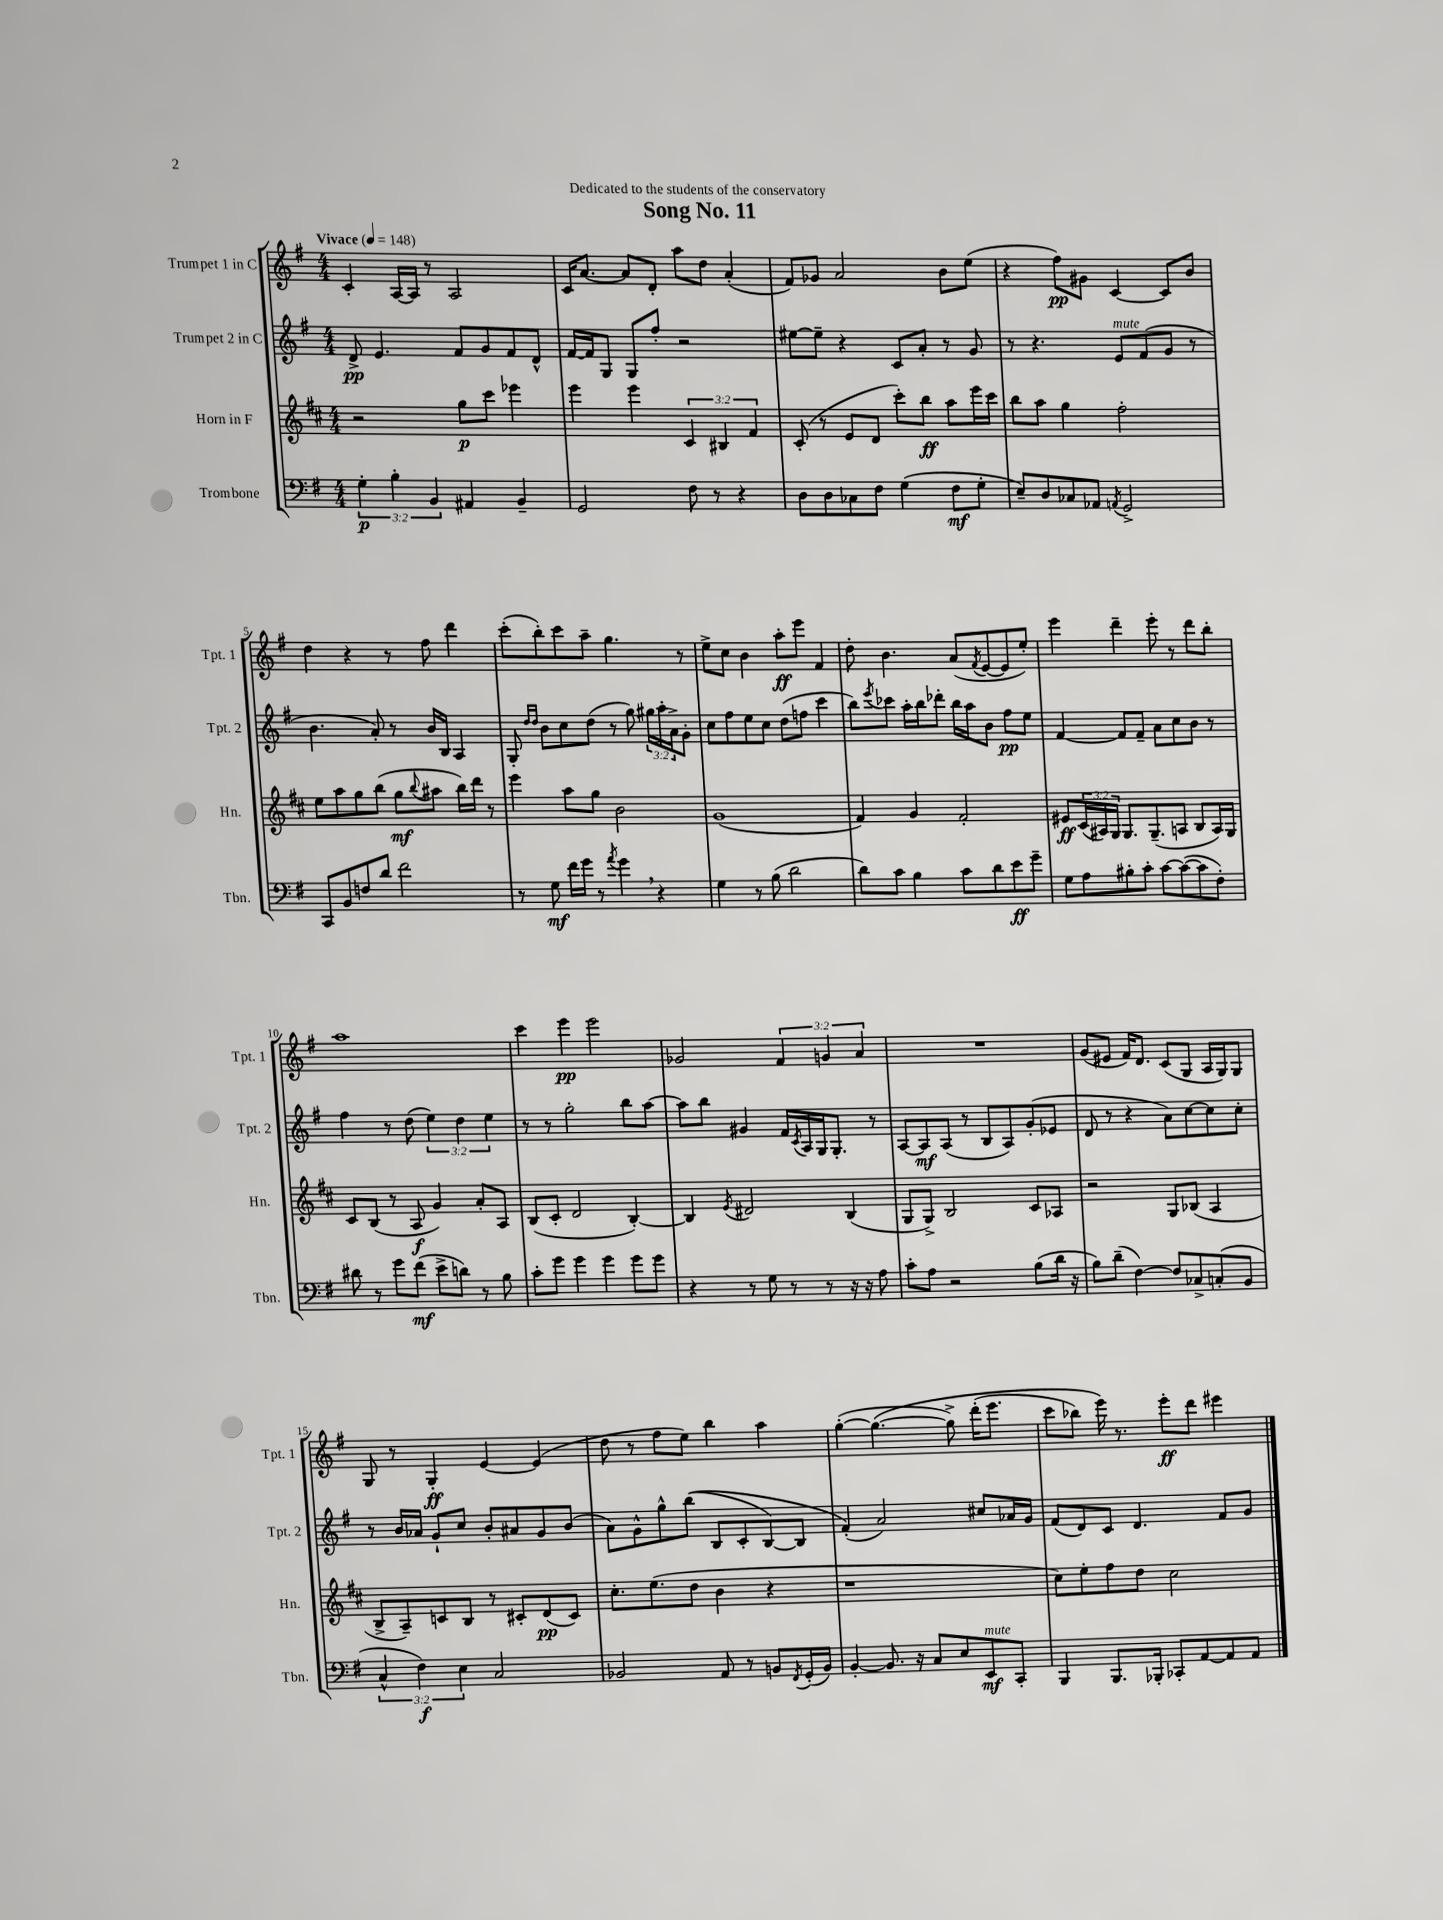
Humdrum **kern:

**kern	**kern	**kern	**kern
*staff4	*staff3	*staff2	*staff1
*clefF4	*clefG2	*clefG2	*clefG2
*k[f#]	*k[f#c#]	*k[f#]	*k[f#]
*M4/4	*M4/4	*M4/4	*M4/4
*MM148	*MM148	*MM148	*MM148
6G'	2r	8d^	4c'
.	.	4.e	.
6B'	.	.	.
.	.	.	[16A
.	.	.	16A]
6BB	.	.	.
.	.	.	8r
4AA#	8gg	8f#	2A
.	8ccc#	8g	.
4BB~	4eee-	8f#	.
.	.	8d^^	.
=	=	=	=
2GG	4eee	[16f#	16c
.	.	16f#]	[8.a
.	.	8G	.
.	4eee	8G	8a]
.	.	8ff#'	8d'
8F#	6c#	2r	8aa
8r	.	.	8dd
.	6B#	.	.
4r	.	.	(4a'
.	6f#	.	.
=	=	=	=
8D	(8c#'	[8ee#	8f#)
8D	8r	8ee#~]	8g-
8C-	8e	4r	2a
8F#	8d	.	.
(4G	8ccc#')	8c	.
.	8bb	8a'	.
8F#	8aa	8r	8b
8G'	16eee	8g	(8ee
.	16ccc#	.	.
=	=	=	=
8E~)	8bb	8r	4r
8D	8aa	4.r	.
8C-	4gg	.	8ff#)
8AA-	.	.	8g#
8qAA	.	.	.
2GG^	2ff#'	8e	[4c
.	.	(8f#	.
.	.	8g	8c]
.	.	8r	8b
=	=	=	=
8CC	8ee	4.b	4dd
8BB	8aa	.	.
8F	8gg	.	4r
8d	(8bb	8a')	.
2f#	8gg	8r	8r
.	8qqbb	.	.
.	8aa#	16b	8ff#
.	.	16B	.
.	16bb)	4A	4ddd
.	16ddd	.	.
.	8r	.	.
=	=	=	=
8r	4eee	8G'	(8ccc'
.	.	16qqdd	.
.	.	16qqdd	.
8G	.	8b	8bb')
16f#	8aa	8cc	8ccc
16g	.	.	.
8r	8gg	(8dd	8aa~
8qa	.	.	.
4g	2b	8r	4.gg
.	.	8gg)	.
4r	.	24gg#	.
.	.	24aa'	.
.	.	24a^	.
.	.	8g'	8r
=	=	=	=
4G	(1g	8cc	8ee^
.	.	8ff#	8cc
8r	.	8ee	4b
(8B	.	8cc	.
2d	.	(8dd	8aa'
.	.	8ff	8eee
.	.	4ccc	4f#
=	=	=	=
8d)	4f#)	8bb)	8dd'
.	.	8qeee	.
8c	.	8ccc-	4.b
4B	4g	16aa'	.
.	.	16bb	.
.	.	8ddd-'	.
8c	2f#'	16bb	(8a
.	.	16aa	.
.	.	.	8qf#
8d	.	8b	[8e
8e	.	8ff#	8e]
8g~	.	8ee	8ee')
=	=	=	=
8G	8e#	[4f#	4eee
8A	(24c#	.	.
.	24A#)	.	.
.	24G	.	.
8B#'	8.G	8f#]	4ddd~
8c'	.	8f#~	.
.	(8.G~	.	.
[8c	.	8a	8eee'
(8c_	8A	8cc	8r
8c]	8B	8b	8ddd
8F#')	16A)	8r	8bb'
.	16G	.	.
=	=	=	=
8d#	8c#	4ff#	1aa
8r	(8B	.	.
8g	8r	8r	.
(8f#	8A	(8dd	.
8e^	4g)	6ee)	.
8d)	.	.	.
.	.	6dd	.
8r	8a'	.	.
.	.	6ee	.
8B	8A	.	.
=	=	=	=
8c'	(8B	8r	4ccc
8g	8c#'	8r	.
4g	2d	2gg'	4eee
4g	.	.	2eee
8g	[4B')	8bb	.
8g	.	[8aa	.
=	=	=	=
4r	4B]	8aa]	2g-
.	.	8bb	.
.	8qe	.	.
8r	2d#	4g#	.
8G	.	.	.
8r	.	16f#	6f#
.	.	8qc	.
.	.	16A	.
8r	.	16G	.
.	.	.	6g
.	.	8.G'	.
16r	(4B	.	.
16r	.	.	.
.	.	.	6a
8A	.	8r	.
=	=	=	=
8c'	8G	[8A	1r
8A	8G^)	8A]	.
2r	2B	(8A	.
.	.	8r	.
.	.	8B	.
.	.	8A)	.
(8B	8c#	(8g'	.
16d	8A-	8e-	.
16r	.	.	.
=	=	=	=
8B)	2r	8d	(8g
(8d~	.	8r	8e#
[4F#)	.	4r	16f#)
.	.	.	8.d
8F#]	8G	8a)	(8c
8C-^	(8B-	[8cc	8G
(8C'	4A	8cc]	16A
.	.	.	16G)
8BB	.	8cc'	8G
=	=	=	=
6C^^	8B^	8r	8G
.	8A~)	16b	8r
6F#)	.	.	.
.	.	16a-	.
.	8c	8g`	4G'
6E	.	.	.
.	8B	8cc	.
2C	8r	8b'	[4e
.	8c#'	8a#	.
.	(8d	8g	(4e]
.	8c#)	(8b	.
=	=	=	=
2BB-	8.cc#'	8a)	8dd
.	.	8g^^	8r
.	(8.ee	.	.
.	.	8gg^^	8ff#
.	8dd	&((8bb	8ee)
8AA	4b	8B	4bb
8r	.	8c'	.
8BB	4r	[8B)	4aa
8qFF#	.	.	.
(16GG'	.	8B]	.
16BB)	.	.	.
=	=	=	=
[4BB'	1r	(4f#'&)	([4gg'
8.BB]	.	2a)	&(4.gg_
16r	.	.	.
8C	.	.	.
8E	.	.	8gg^])
8EE	.	8cc#	(16ddd'
.	.	.	8.eee
8CC'	.	16a-	.
.	.	16g	.
=	=	=	=
4BBB	8cc#)	(8f#	8ccc
.	8ee'	8d)	8bb-)
8.BBB	8ff#	8c	16eee&)
.	.	.	8.r
.	8dd	4.d	.
16BBB-'	.	.	.
8CC-'	2cc#	.	8eee'
[8AA	.	.	8ddd
8AA]	.	8f#	4eee#
8AA	.	8g	.
==	==	==	==
*-	*-	*-	*-
